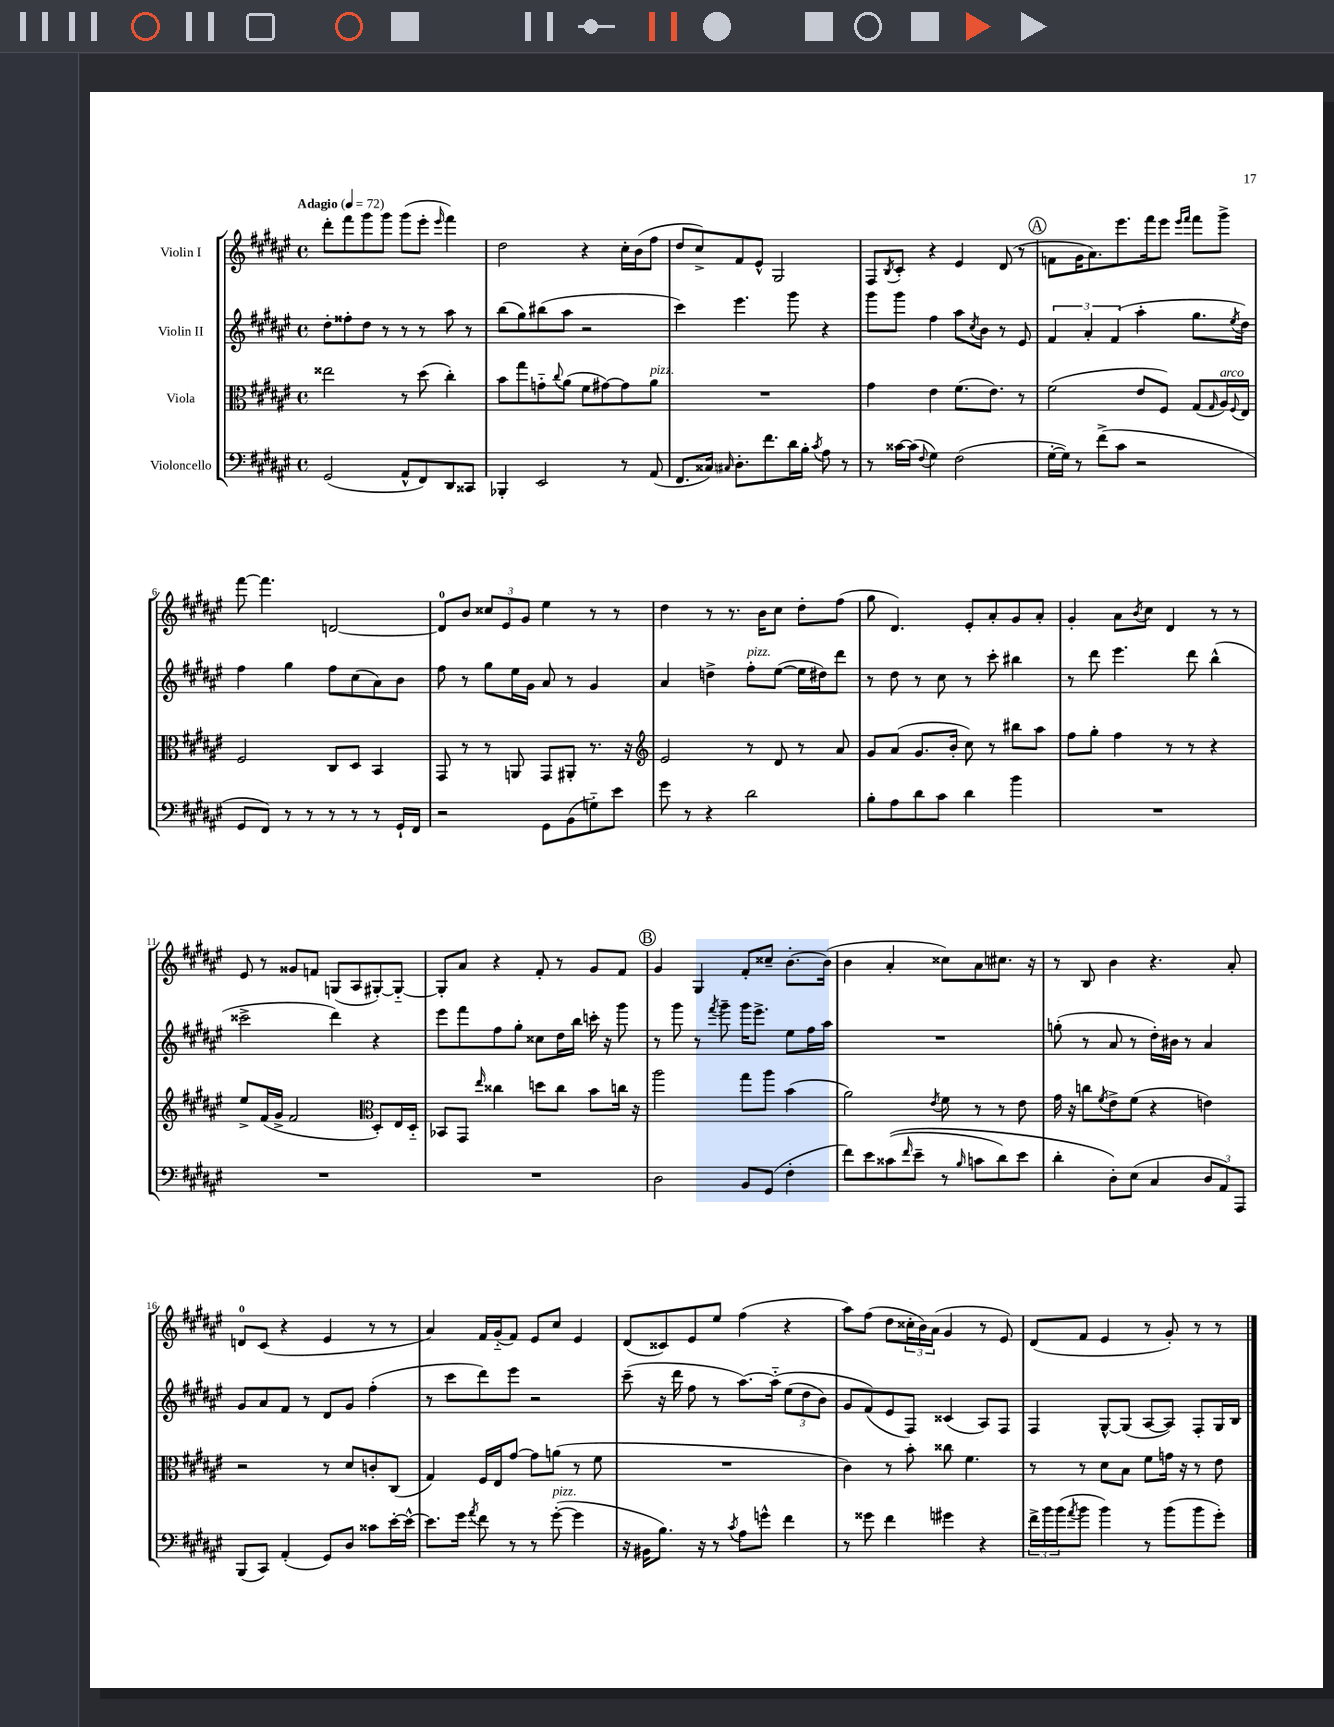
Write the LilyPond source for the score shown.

<<
\new StaffGroup <<
\new Staff = "s0" \with { instrumentName = "Violin I" } {
    \clef treble \key fis \major \defaultTimeSignature \time 4/4 \tempo "Adagio" 4 = 72
    dis'''8-. fis'''8 gis'''8 gis'''8 gis'''8( eis'''8-. \grace { eis'''16 } fis'''4) |
    dis''2 r4 cis''16-. b'16( fis''8 |
    dis''8 cis''8->) fis'8 eis'8-^ gis2 |
    fis8 \acciaccatura { b8 } cis'8-. r4 eis'4 dis'8( r8 |
    \mark \markup { \circle "A" } f'8 gis'16 ais'8.) eis'''8. fis'''16 eis'''8 \grace { eis'''16 fis'''16 } fis'''8 gis'''8-> |
    fis'''8~ fis'''4. d'2~ |
    d'8-0 b'8 \tuplet 3/2 { cisis''8 eis'8 gis'8 } eis''4 r8 r8 |
    dis''4 r8 r8. b'16 cis''8 dis''8-. fis''8( |
    gis''8 dis'4.) eis'8-. ais'8-. gis'8 ais'8-. |
    gis'4-. ais'8 \acciaccatura { b'8 } cis''8 dis'4 r8 r8 |
    eis'8 r8 gisis'8 f'8 g8( ais8 gis8~-.) gis8~-_ |
    gis8-. ais'8 r4 fis'8-. r8 gis'8 fis'8 |
    \mark \markup { \circle "B" } gis'4 gis4 fis'8-. cisis''8-- b'8.~-. b'16( |
    b'4 ais'4-. cisis''8) ais'8 cis''8. r16 |
    r8 b8 b'4 r4. ais'8-. |
    d'8-0 cis'8( r4 eis'4 r8 r8 |
    ais'4) fis'16 gis'16-_( fis'8) eis'8 cis''8 eis'4 |
    dis'8( cisis'8) eis'8 eis''8 fis''4( r4 |
    ais''8) fis''8( dis''8 \tuplet 3/2 { cisis''16-. b'16) ais'16( } gis'4 r8 eis'8) |
    dis'8( fis'8 eis'4 r8 gis'8-.) r8 r8 \bar "|." |
}
\new Staff = "s1" \with { instrumentName = "Violin II" } {
    \clef treble \key fis \major \defaultTimeSignature \time 4/4
    dis''8-. fisis''8-. dis''8 r8 r8 r8 ais''8 r8 |
    b''8( gis''8) bis''8( ais''8 r2 |
    cis'''4) eis'''4. gis'''8 r4 |
    gis'''8 gis'''8 fis''4 ais''8 \acciaccatura { cis''8 } b'8 r8 eis'8 |
    \mark \markup { \circle "A" } \tuplet 3/2 { fis'4 ais'4-. fis'4( } ais''4-. gis''8. \acciaccatura { eis''8 } dis''16) |
    fis''4 gis''4 fis''8 cis''8( ais'8) b'8 |
    fis''8 r8 gis''8 eis''16 gis'16 ais'8 r8 gis'4 |
    ais'4 d''4-> fis''8-.^\markup { \italic "pizz." } eis''8~( eis''16 dis''16) dis'''8 |
    r8 dis''8 r8 cis''8 r8 cis'''8-. bis''4 |
    r8 dis'''8 eis'''4. dis'''8 b''4-^( |
    cisis'''2-> dis'''4) r4 |
    eis'''8 fis'''8 fis''8 gis''8-. cisis''8 dis''16 b''16 c'''16-. r16 gis'''8 |
    \mark \markup { \circle "B" } r8 gis'''8 r8 \acciaccatura { fis'''8 } gis'''8-- gis'''16 eis'''8.-> eis''8 fis''16 ais''16 |
    R1 |
    g''8-.( r8 ais'8 r8 dis''16-.) bis'16 r8 ais'4 |
    gis'8 ais'8 fis'8 r8 dis'8 gis'8 fis''4-.( |
    r8 cis'''8 dis'''8) eis'''8 r2 |
    cis'''8--( r16 dis'''16 fis''8 r8 ais''8.~) ais''16-_\( \tuplet 3/2 { eis''8( dis''8 b'8) } |
    gis'8 fis'8(\) eis'8 fis8) cisis'4( ais8) fis8 |
    fis4 gis8~-^ gis8( ais8~ ais8) fis8-. gis16 b16 \bar "|." |
}
\new Staff = "s2" \with { instrumentName = "Viola" } {
    \clef alto \key fis \major \defaultTimeSignature \time 4/4
    eisis''2 r8 dis''8( cis''4-.) |
    b'8 gis''8 g'8-_ \appoggiatura { cis''8 } ais'8( fis'8 gis'8~) gis'8 ais'8^\markup { \italic "pizz." } |
    R1 |
    gis'4 eis'4 fis'8.( eis'8.) r8 |
    \mark \markup { \circle "A" } fis'2( eis'8 fis8) gis8( \grace { gis16 } ais16^\markup { \italic "arco" }) \appoggiatura { fis8 } eis16 |
    fis2 cis8 dis8 b,4 |
    gis,8 r8 r8 a,8 gis,8 ais,8-. r8. r16 |
    \clef treble eis'2 r8 dis'8 r8 ais'8 |
    gis'8 ais'8( gis'8. b'16-. cis''8) r8 bis''8 ais''8 |
    fis''8 gis''8-. fis''4 r8 r8 r4 |
    eis''8-> fis'16( gis'16-> fis'2 \clef alto dis8-.) eis16 dis16-_ |
    bes,8 gis,8 \grace { eis''16 } cisis''4 d''8 cisis''8 b'8 c''16 r16 |
    \mark \markup { \circle "B" } ais''2 gis''8 ais''8 b'4( |
    ais'2) \acciaccatura { eis'8 } fis'8 r8 r8 eis'8 |
    gis'16 r16 c''8 \acciaccatura { fis'8 } eis'8-> fis'8( r4 e'4) |
    r2 r8 dis'8 c'8-. cis8( |
    gis4) fis16 eis16 gis'8~ gis'8 a'8( r8 fis'8 |
    R1 |
    cis'4) r8 b'8-. cisis''8 fis'4. |
    r8 r8 dis'8 b8 fis'8 g'16 r16 r8 eis'8 \bar "|." |
}
\new Staff = "s3" \with { instrumentName = "Violoncello" } {
    \clef bass \key fis \major \defaultTimeSignature \time 4/4
    gis,2( ais,8-^ fis,8) dis,8 cisis,8 |
    bes,,4-. eis,2 r8 ais,8( |
    fis,8. cisis16) \grace { cis16 } dis8.-. fis'8. dis'16 b16-. \acciaccatura { cis'8 } ais8 r8 |
    r8 cisis'16~ cisis'16( \appoggiatura { fis8 } gis4) fis2( |
    \mark \markup { \circle "A" } gis16~-. gis16) r8 fis'8->( cis'8 r2 |
    gis,8 fis,8) r8 r8 r8 r8 r8 gis,16-! fis,16 |
    r2 gis,8 b,8( g8-_) eis'8 |
    gis'8 r8 r4 dis'2 |
    b8-. ais8 dis'8 cis'8 dis'4 b'4 |
    R1 |
    R1 |
    R1 |
    \mark \markup { \circle "B" } dis2 b,8 gis,8( fis4-. |
    fis'8) eis'8 cisis'8(\( \grace { fis'16 } eis'8-- r8 \grace { b16 } c'8 dis'8) eis'8 |
    dis'4-. dis8-.\) eis8( cis4 \tuplet 3/2 { dis8 ais,8) ais,,8 } |
    b,,8( cis,8) ais,4-.( gis,8) dis8 cisis'8 eis'16~-. eis'16~-^ |
    eis'8. gis'16 \acciaccatura { ais'8 } fis'8 r8 r8 gis'8~-.^\markup { \italic "pizz." }( gis'4 |
    r16 bis,16 b8.) r16 r8 \acciaccatura { cis'8 } ais8 g'8-^ fis'4 |
    r8 gisis'8 fis'4 gis'4 r4 |
    \tuplet 3/2 { fis'16-> b'16 b'16( } \acciaccatura { ais'8 } b'8 b'4) r8 b'8( b'8 gis'8-.) \bar "|." |
}
>>
>>
